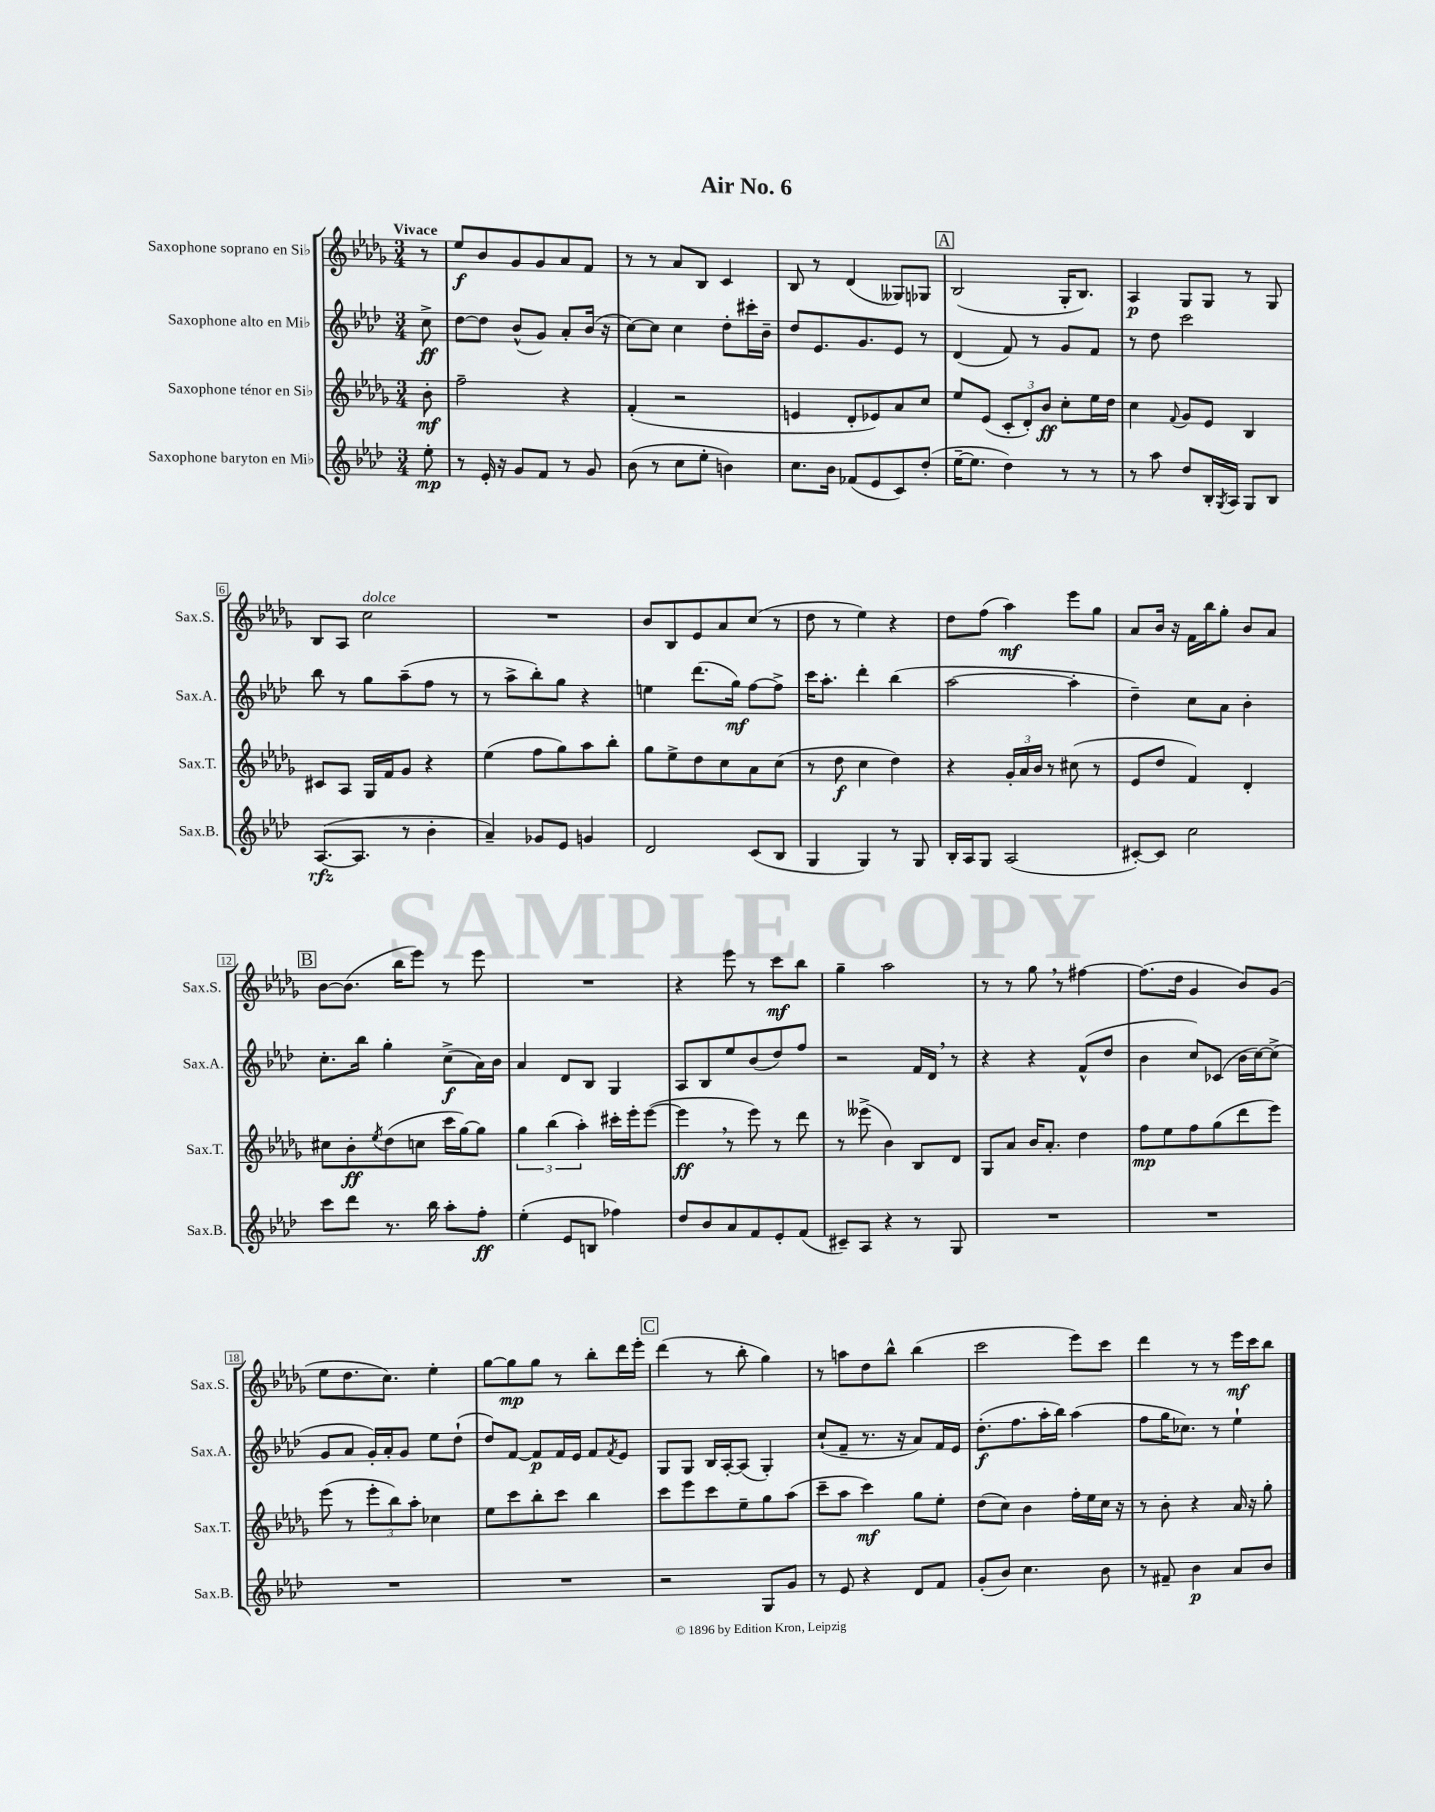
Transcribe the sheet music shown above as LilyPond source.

\header { title = "Air No. 6" }
<<
\new StaffGroup <<
\new Staff = "s0" \with { instrumentName = "Saxophone soprano en Sib" shortInstrumentName = "Sax.S." } {
    \clef treble \key des \major \numericTimeSignature \time 3/4 \partial 8 \tempo "Vivace"
    r8 |
    ees''8\f bes'8 ges'8 ges'8 aes'8 f'8 |
    r8 r8 aes'8 bes8 c'4 |
    bes8 r8 des'4( geses8) ges8 |
    \mark \markup { \box "A" } bes2( ges16-. bes8.) |
    aes4\p ges8 ges8 r8 ges8 |
    bes8 aes8 c''2^\markup { \italic "dolce" } |
    R2. |
    bes'8 bes8 ees'8 aes'8 c''8( r8 |
    des''8 r8 ees''4) r4 |
    des''8 f''8( aes''4\mf) ees'''8 ges''8 |
    aes'8 bes'16 r16 f'16 bes''16 ges''8-. bes'8 aes'8 |
    \mark \markup { \box "B" } bes'8~ bes'8.( bes''16 ees'''8) r8 ees'''8 |
    R2. |
    r4 ees'''8 r8 c'''8\mf bes''8 |
    ges''4-- aes''2 |
    r8 r8 ges''8 \breathe r8 fis''4~ |
    fis''8.( des''16 ges'4 bes'8) ges'8( |
    ees''8 des''8. c''8.) ees''4-. |
    ges''8~ ges''8\mp ges''8 r8 bes''8-. des'''16 ees'''16-. |
    \mark \markup { \box "C" } des'''4( r8 bes''8-. ges''4) |
    r8 a''8 des''8 bes''8-^ bes''4( |
    c'''2 ees'''8) c'''8 |
    des'''4 r8 r8 ees'''16\mf c'''16 bes''8 \bar "|." |
}
\new Staff = "s1" \with { instrumentName = "Saxophone alto en Mib" shortInstrumentName = "Sax.A." } {
    \clef treble \key aes \major \numericTimeSignature \time 3/4 \partial 8
    c''8->\ff |
    des''8~ des''8 bes'8-^( g'8) aes'8-. bes'16( r16 |
    c''8~) c''8 c''4 des''8-. cis'''16-. bes'16-- |
    des''8 ees'8. g'8. ees'8 r8 |
    \mark \markup { \box "A" } des'4( f'8) r8 g'8 f'8 |
    r8 des''8 c'''2 |
    bes''8 r8 g''8 aes''8--( f''8 r8 |
    r8 aes''8-> bes''8-.) g''8 r4 |
    e''4 des'''8.( g''16\mf) f''8~ f''8-> |
    c'''16 aes''8.-. des'''4-. bes''4( |
    aes''2~ aes''4-. |
    des''4--) c''8 aes'8 bes'4-. |
    \mark \markup { \box "B" } c''8.-. bes''16 g''4-. c''8->\f( aes'16) bes'16 |
    aes'4 des'8 bes8 g4 |
    aes8 bes8 ees''8 bes'8( des''8) f''8 |
    r2 f'16 des'16 \breathe r8 |
    r4 r4 f'8-^( des''8 |
    bes'4 c''8) ces'8( bes'16 c''16~) c''8->( |
    g'8 aes'8 g'16-.) aes'16-. g'8 ees''8 des''8-!( |
    des''8) f'8~ f'8\p f'16 ees'16 f'8 \acciaccatura { f'8 } ees'8 |
    \mark \markup { \box "C" } g8 g8 bes16 aes16~-. aes8( g4-.) |
    c''8-!( f'8-- r8. r16 aes'8) f'16 ees'16 |
    des''8.-.\f( f''8. aes''16-. bes''16) aes''4( |
    f''8 g''16 ces''8.) r8 ees''4-! \bar "|." |
}
\new Staff = "s2" \with { instrumentName = "Saxophone ténor en Sib" shortInstrumentName = "Sax.T." } {
    \clef treble \key des \major \numericTimeSignature \time 3/4 \partial 8
    bes'8-.\mf |
    f''2-- r4 |
    f'4-.( r2 |
    e'4 des'8-. ees'8) aes'8 c''8 |
    \mark \markup { \box "A" } ees''8 ees'8( \tuplet 3/2 { c'8-. des'8-.) bes'8\ff } c''8-. ees''16 des''16 |
    c''4 \appoggiatura { f'8 } ges'8 ees'8 bes4 |
    cis'8 aes8 ges16 f'16 ges'8 r4 |
    ees''4( f''8 ges''8) aes''8 bes''8-. |
    ges''8 ees''8-> des''8 c''8 aes'8 c''8( |
    r8 des''8\f c''4 des''4) |
    r4 \tuplet 3/2 { ges'16-. aes'16 bes'16 } r8 cis''8( r8 |
    ees'8 des''8 f'4) des'4-. |
    \mark \markup { \box "B" } cis''8 bes'8-.\ff \acciaccatura { ees''8 } des''8( c''8 c'''16 ges''16~) ges''8 |
    \tuplet 3/2 { ges''4 bes''4( aes''4-.) } cis'''16-. ees'''16-. ees'''8~( |
    ees'''4\ff \breathe r8 ees'''8) r8 des'''8 |
    r8 eeses'''8->( bes'4) bes8 des'8 |
    ges8 aes'8 bes'16 aes'8.-. des''4 |
    f''8\mp ees''8 f''8 ges''8( des'''8 ees'''8) |
    ees'''8( r8 \tuplet 3/2 { ees'''8-. bes''8) aes''8-. } ces''4 |
    ees''8 c'''8 bes''8-. c'''8 bes''4 |
    \mark \markup { \box "C" } c'''8 ees'''8 c'''8 ees''8-- ges''8 aes''8( |
    c'''8-- aes''8 c'''4\mf) ges''8 ees''8-. |
    des''8( c''8) bes'4 f''16-. ees''16 c''16 r16 |
    r8 bes'8-. r4 aes'16 r16 ges''8-. \bar "|." |
}
\new Staff = "s3" \with { instrumentName = "Saxophone baryton en Mib" shortInstrumentName = "Sax.B." } {
    \clef treble \key aes \major \numericTimeSignature \time 3/4 \partial 8
    ees''8-.\mp |
    r8 ees'16-. r16 g'8 f'8 r8 g'8 |
    bes'8( r8 c''8 ees''8-. b'4) |
    c''8. bes'16 fes'8( ees'8 c'8) des''8-.( |
    \mark \markup { \box "A" } ees''16~-- ees''8. des''4) r8 r8 |
    r8 aes''8 des''8 bes16-. \acciaccatura { g8 } aes16 g8 bes8 |
    aes8.~\rfz( aes8. r8 bes'4-. |
    aes'4--) ges'8 ees'8 g'4 |
    des'2 c'8( bes8 |
    g4 g4) r8 g8 |
    bes16-. aes16 g8 aes2( |
    cis'8~-.) cis'8 c''2 |
    \mark \markup { \box "B" } c'''8 des'''8 r8. bes''16 aes''8-. f''8-.\ff |
    ees''4-.( ees'8 b8 fes''4) |
    des''8 bes'8 aes'8 f'8 ees'8-. f'8( |
    cis'8--) aes8 r4 r8 g8 |
    R2. |
    R2. |
    R2. |
    R2. |
    \mark \markup { \box "C" } r2 g8 g'8 |
    r8 ees'8 r4 des'8 f'8 |
    g'8-.( bes'8) c''4. bes'8 |
    r8 fis'8-- bes'4\p aes'8 bes'8 \bar "|." |
}
>>
>>
\layout { \context { \Score \override BarNumber.stencil = #(make-stencil-boxer 0.1 0.3 ly:text-interface::print) } }
